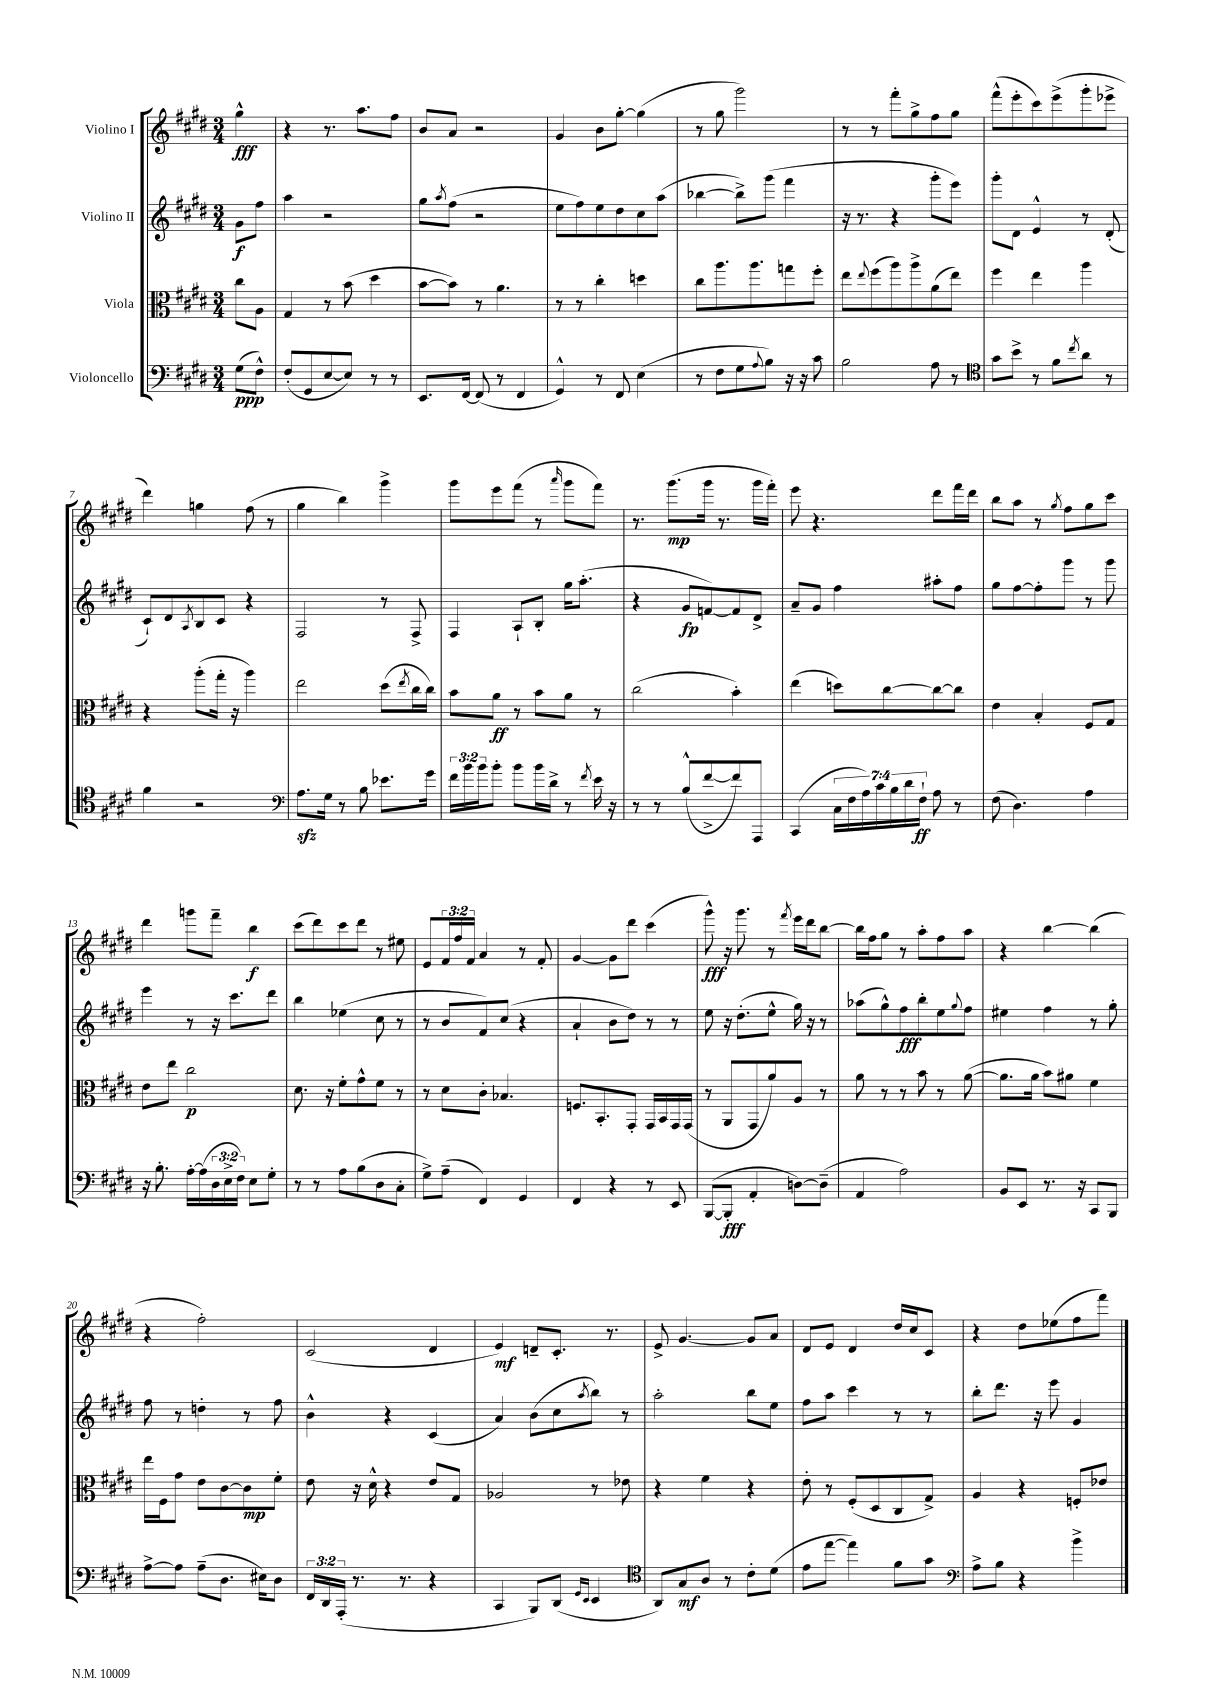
<<
\new StaffGroup <<
\new Staff = "s0" \with { instrumentName = "Violino I" } {
    \clef treble \key e \major \numericTimeSignature \time 3/4 \override Staff.TupletNumber.text = #tuplet-number::calc-fraction-text \partial 4
    gis''4-^\fff |
    r4 r8. a''8. fis''8 |
    b'8 a'8 r2 |
    gis'4 b'8 gis''8~-. gis''4( |
    r8 gis''8 gis'''2) |
    r8 r8 fis'''8-. gis''8-> fis''8 gis''8 |
    fis'''8-^( e'''8-. cis'''8) e'''8->( gis'''8-. ees'''8-> |
    dis'''4) g''4 fis''8( r8 |
    gis''4 b''4) gis'''4-> |
    gis'''8 e'''8 fis'''8( r8 \grace { a'''16 } gis'''8 fis'''8) |
    r8. gis'''8.\mp( gis'''16 r8. gis'''16 fis'''16-.) |
    e'''8 r4. dis'''8 fis'''16 dis'''16 |
    b''8 a''8 r8 \acciaccatura { gis''8 } fis''8 gis''8 cis'''8 |
    dis'''4 g'''8 fis'''8-- b''4\f |
    cis'''8( dis'''8) cis'''8 dis'''8 r8 eis''8 |
    e'8 \tuplet 3/2 { fis'16 fis''16 fis'16 } a'4 r8 fis'8-. |
    gis'4~ gis'8 dis'''8 cis'''4( |
    gis'''8-^\fff) r16 gis'''8. r8 \acciaccatura { fis'''8 } e'''16 dis'''16 b''8~ |
    b''16 fis''16 gis''8 r8 a''8-. fis''8 a''8 |
    r4 b''4~ b''4( |
    r4 fis''2-.) |
    cis'2( dis'4 |
    e'4\mf) d'8-- cis'8.-. r8. |
    e'8-> gis'4.~ gis'8 a'8 |
    dis'8 e'8 dis'4 dis''16 cis''16 cis'8 |
    r4 dis''8 ees''8( fis''8 fis'''8) \bar "|." |
}
\new Staff = "s1" \with { instrumentName = "Violino II" } {
    \clef treble \key e \major \numericTimeSignature \time 3/4 \partial 4
    gis'8\f fis''8 |
    a''4 r2 |
    gis''8 \acciaccatura { a''8 } fis''8( r2 |
    e''8 fis''8) e''8 dis''8 cis''8 a''8( |
    bes''4~ bes''8->) gis'''8( fis'''4 |
    r16 r8. r4 gis'''8-. e'''8) |
    gis'''8-. dis'8 e'4-^ r8 dis'8-.( |
    cis'8-!) dis'8 \acciaccatura { a8 } b8 cis'8 r4 |
    fis2 r8 fis8-> |
    fis4 a8-! b8-. gis''16 a''8.-.( |
    r4 gis'8\fp f'8~) f'8 dis'8-> |
    a'8-- gis'8 fis''4 ais''8-. fis''8 |
    gis''8 fis''8~ fis''8-. gis'''8 r8 gis'''8 |
    e'''4 r8 r16 cis'''8. dis'''8 |
    b''4 ees''4( cis''8 r8 |
    r8 b'8 fis'8) cis''8( r4 |
    a'4-! b'8 dis''8) r8 r8 |
    e''8 r16 dis''8.-.( e''8-^ gis''16) r16 r8 |
    aes''8( gis''8-^) fis''8\fff b''8-. e''8 \appoggiatura { gis''8 } fis''8 |
    eis''4 fis''4 r8 gis''8-. |
    fis''8 r8 d''4-. r8 fis''8 |
    b'4-^ r4 cis'4( |
    a'4) b'8( cis''8 \acciaccatura { a''8 } b''8) r8 |
    a''2-. b''8 e''8 |
    fis''8 a''8 cis'''4 r8 r8 |
    b''8-. dis'''8. r16 e'''8 gis'4 \bar "|." |
}
\new Staff = "s2" \with { instrumentName = "Viola" } {
    \clef alto \key e \major \numericTimeSignature \time 3/4 \partial 4
    cis''8 a8 |
    gis4 r8 b'8( dis''4 |
    b'8~ b'8) r8 a'4. |
    r8 r8 cis''4-. d''4 |
    cis''8 a''8. a''8. g''8 fis''8-. |
    e''8 \appoggiatura { e''8 } fis''8( a''8) a''8-> a'8( e''8) |
    fis''4 e''4 a''4 |
    r4 a''8-.( gis''16-. r16 a''4) |
    e''2 dis''8( \acciaccatura { e''8 } cis''16 cis''16) |
    b'8 a'8\ff r8 b'8 a'8 r8 |
    cis''2( b'4-.) |
    e''4( d''8) cis''8~ cis''8~ cis''8 |
    e'4 b4-. fis8 gis8 |
    e'8 e''8 cis''2\p |
    dis'8. r16 fis'8-. gis'8-^ fis'8 r8 |
    r8 dis'8 cis'8-. bes4. |
    f8. b,8.-. gis,8-. gis,16 b,16 gis,16 gis,16( |
    r8 a,8 gis,8 a'8) a8 r8 |
    a'8 r8 r8 b'8 r8 a'8~( |
    a'8. a'16 b'8) ais'8 fis'4 |
    e''16 fis16 gis'8 e'8 cis'8~ cis'8\mp fis'8-. |
    e'8 r16 dis'16-^ r4 e'8 gis8 |
    aes2 r8 ees'8 |
    r4 fis'4 r4 |
    e'8-. r8 fis8-.( dis8 cis8 gis8->) |
    a4 r4 f8-. ees'8 \bar "|." |
}
\new Staff = "s3" \with { instrumentName = "Violoncello" } {
    \clef bass \key e \major \numericTimeSignature \time 3/4 \override Staff.TupletNumber.text = #tuplet-number::calc-fraction-text \partial 4
    gis8\ppp( fis8-^) |
    fis8-.( gis,8 e8~ e8) r8 r8 |
    e,8. fis,16~ fis,8( r8 fis,4 |
    gis,4-^) r8 fis,8 e4( |
    r8 fis8 gis8 \appoggiatura { a8 } b8) r16 r16 cis'8 |
    b2 a8 r8 |
    \clef tenor gis'8 b'8-> r8 fis'8 \acciaccatura { cis''8 } a'8 r8 |
    fis'4 r2 |
    \clef bass a8.\sfz gis16 r8 b8 ees'8. gis'16 |
    \tuplet 3/2 { fis'16 b'16 b'16 } b'8-. b'8 b'16 dis'16-> r8 \acciaccatura { fis'8 } e'16 r16 |
    r8 r8 b8-^( fis'8~-> fis'8) a,,8 |
    cis,4( \tuplet 7/4 { cis16 fis16 a16) cis'16 b16 dis'16 fis16-!\ff } a8 r8 |
    fis8( dis4.) a4 |
    r16 b8.-. a16~-. a16( \tuplet 3/2 { dis16 e16-> fis16) } e8 gis8-. |
    r8 r8 a8 b8( dis8 cis8-. |
    gis8->) a8--( fis,4) gis,4 |
    fis,4 r4 r8 e,8 |
    b,,8~( b,,8-.\fff a,4-. d8~) d8--( |
    a,4 a2) |
    b,8 e,8 r8. r16 cis,8 b,,8 |
    a8~-> a8 a8--( dis8. eis16) dis8 |
    \tuplet 3/2 { fis,16 dis,16 a,,16-.( } r8. r8. r4 |
    cis,4 b,,8) dis,8( \grace { gis,16 e,16 } e,4 |
    \clef tenor a,8) gis8\mf a8 r8 cis'8-. dis'8( |
    e'8 e''8~ e''4) fis'8 gis'8 |
    \clef bass a8-> b8 r4 b'4-> \bar "|." |
}
>>
>>
